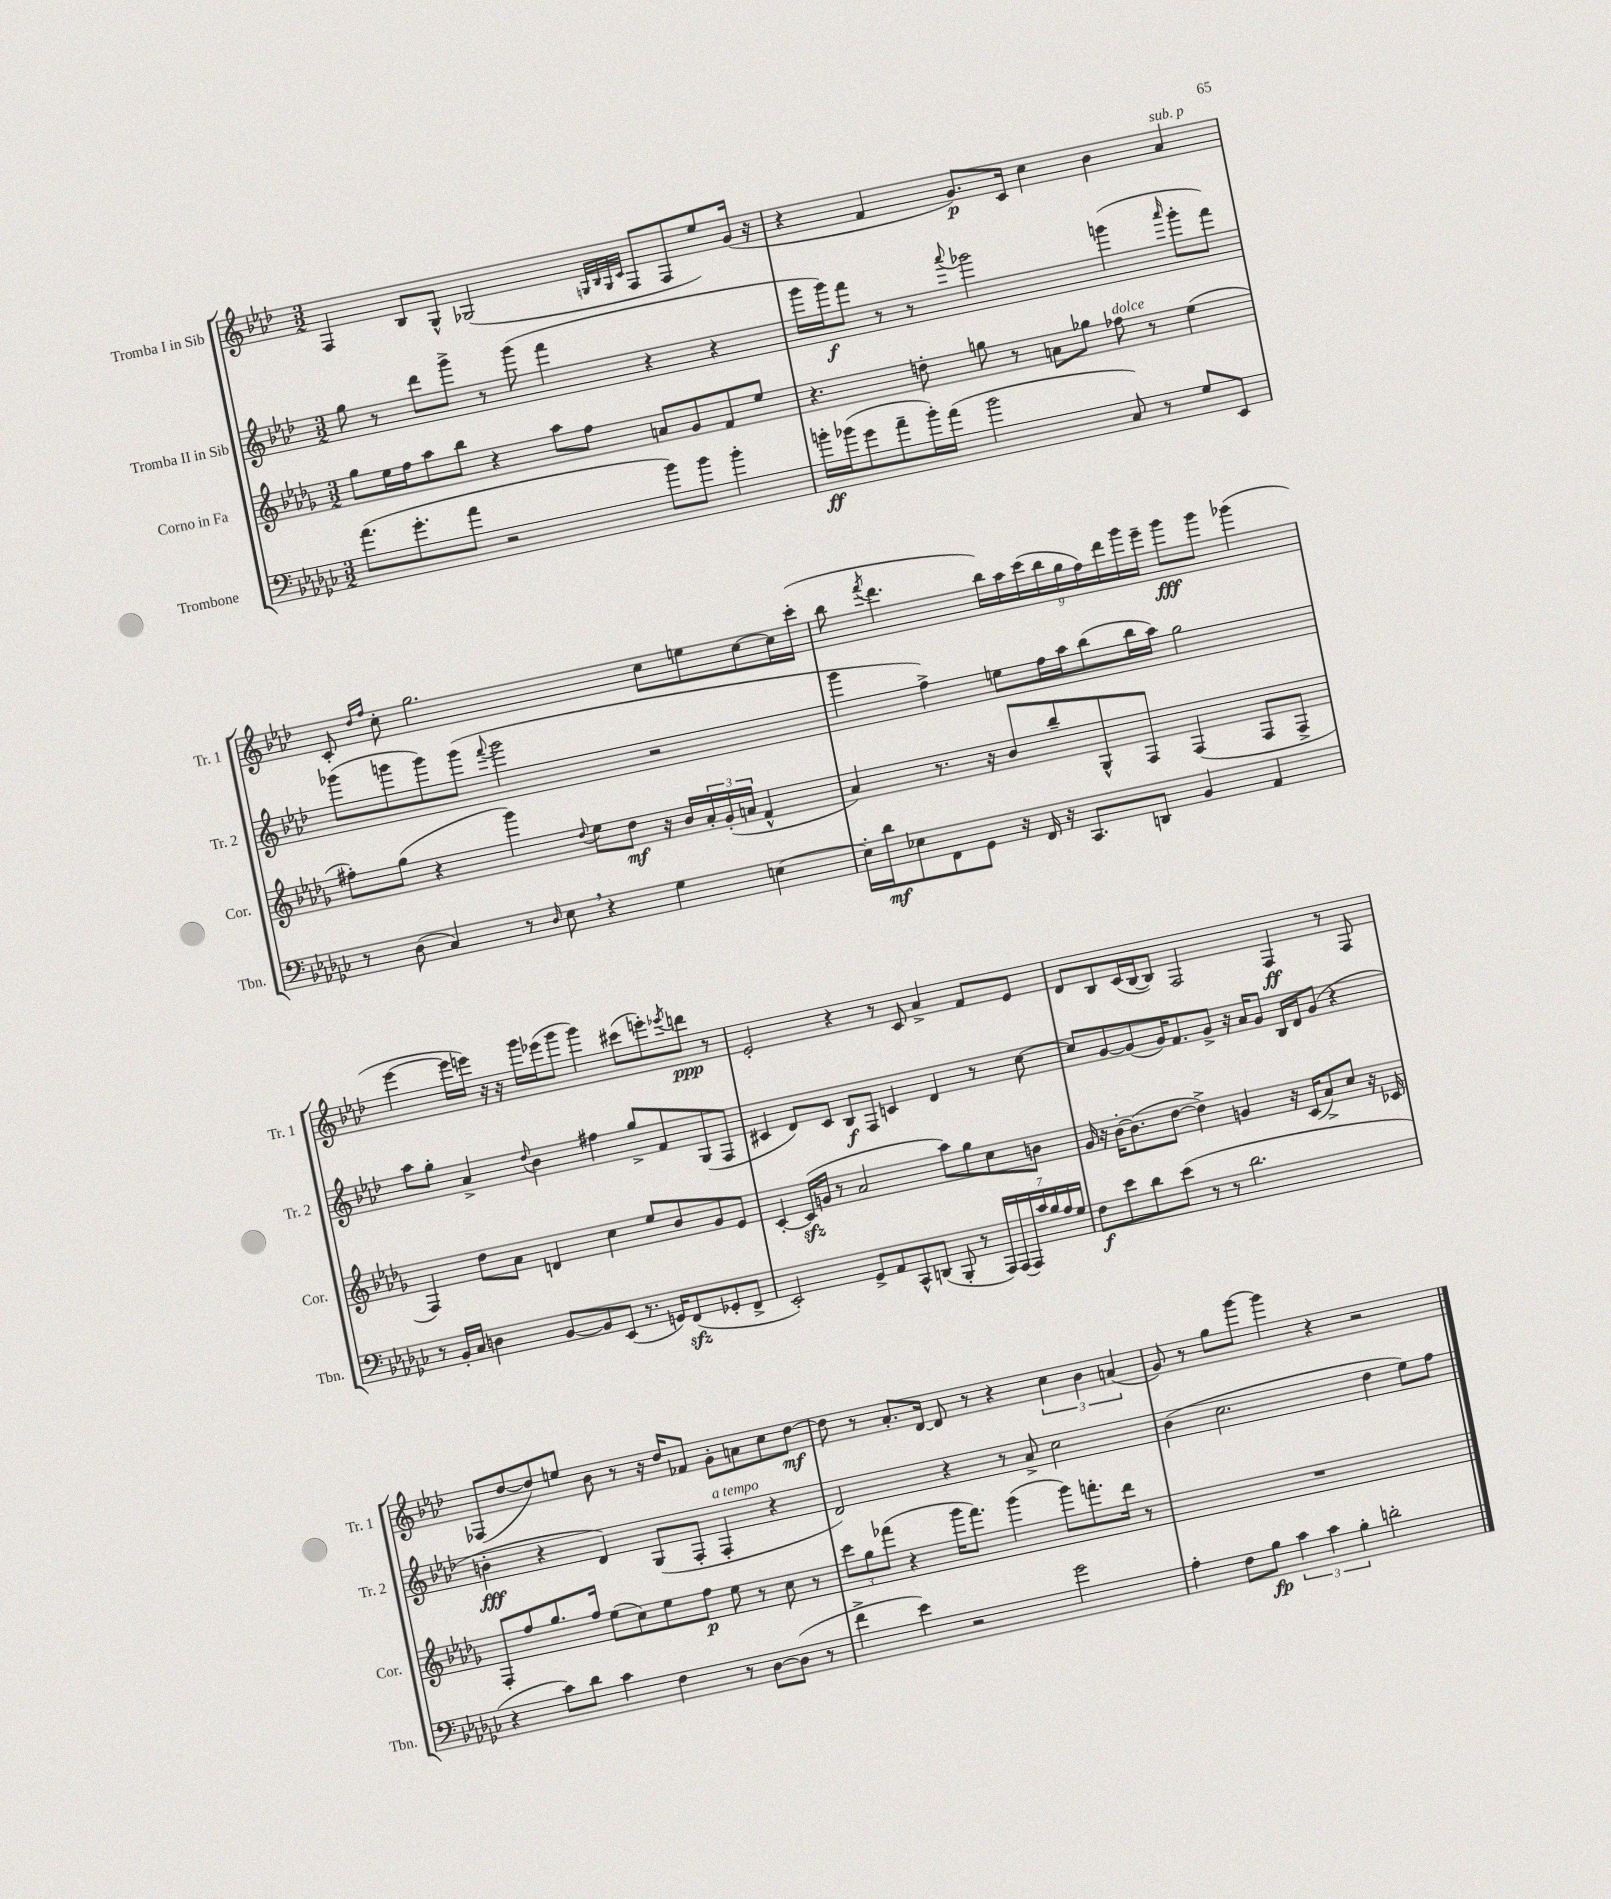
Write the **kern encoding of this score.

**kern	**kern	**kern	**kern
*staff4	*staff3	*staff2	*staff1
*clefF4	*clefG2	*clefG2	*clefG2
*k[b-e-a-d-g-c-]	*k[b-e-a-d-g-]	*k[b-e-a-d-]	*k[b-e-a-d-]
*M3/2	*M3/2	*M3/2	*M3/2
(8.a-\L	8gg-\L	8gg\	4F/
.	16ee-\L	8r	.
8.g-'\	16ff\J	.	.
.	8aa-\	8ddd-\L	8B-/L
8a-\J	8bb-\J	8ggg^\J	8G^^/J
2r	4r	8r	(2G-/
.	.	(8ggg\	.
.	8aa-\L	4fff\	.
.	8ff\J	.	.
.	.	.	32qqG/LLL
.	.	.	32qqB-/
.	.	.	32qqG/
.	.	.	32qqc/JJJ
8b-\L)	8a/L	4r	8F/L
8b-\J	8g-/	.	8F/
4b-'\	8f/	4r	8ee-/)
.	8ee-/J	.	(16g/Jk
.	.	.	16r
=	=	=	=
16b'\LL	4.r	16ggg\LL	4r
(16b-\J	.	16ggg\J)	.
8g-\	.	8fff\J	.
8a-~\	.	8r	4f/
16b-'\L)	8dd'\	8r	.
(16a-\JJ	.	.	.
.	.	8qqaaa-/	.
2b-\	8gg\	2ggg-\	8.g/L)
.	8r	.	.
.	.	.	16c/Jk
.	8a\L	.	4cc\
.	8gg-\J	.	.
8C-/)	8ff-\	(4ggg\	4b-\
8r	8r	.	.
.	.	16qqaaa-/	.
8G-/L	(4ee-\	8ggg'\L	4a-/
8EE-/J	.	8fff\J)	.
=	=	=	=
8r	8ff#'\L)	(8ggg-\L	8c'/
.	.	.	16qqdd-/LL
.	.	.	16qqff/JJ
(8D-\	(8gg-\J	8ggg\	8cc'\
4C-/)	4r	8ggg\)	2.gg\
.	.	(8ggg\J	.
.	.	8qqfff/	.
8r	4ggg-\)	2ggg\	.
16qqD-/	.	.	.
8E-\	.	.	.
.	8qqdd-/	.	.
4r	8ee-\L	.	.
.	8dd-\J	.	.
4G-\	16r	2r	8cc\L
.	16b-/LL	.	.
.	24a-'/	.	8ee\
.	(24g-'/	.	.
.	24a/JJ	.	.
[4E\	4f^^/	.	[8cc\
.	.	.	16cc\]L
.	.	.	(16ccc'\JJ
=	=	=	=
16E'\]LL	4a-/)	4ggg\	8bb-\
16d-\J	.	.	.
.	.	.	8qfff/
8E-\	.	.	4.ddd-\
8FF\	8.r	4ff^\)	.
8GG-\J	.	.	.
.	16r	.	.
16r	8b-/L	8ee\L	18bb-\LL)
.	.	.	18aa-\
16FF/	.	.	.
.	.	.	(18ccc\
16r	8bb-~/	16ff\L	.
.	.	.	18bb-\
8.CC-/L	.	16aa-\J	.
.	.	.	18gg\
.	8G-^^/	(8bb-\	.
.	.	.	18ff\)
.	.	.	18ddd-\
8DD/J	8F/J	16bb-\L	.
.	.	.	18ggg\
.	.	16aa-\JJ)	.
.	.	.	18eee-~\JJ
4BB-/	(4F/	2gg\	8ggg\L
.	.	.	8ggg\J
4AA-/	8F/L	.	(4ggg-\
.	8F^/J	.	.
=	=	=	=
8r	4F/)	8aa-\L	[4eee-\
16BB-'/LL	.	8gg'\J	.
16C-/JJ	.	.	.
4D\	8dd-\L	4a-^/	16eee-\]LL
.	.	.	16eee\JJ)
.	8a-\J	.	16r
.	.	.	16r
.	.	8qqdd-/	.
[8BB-/L	4d/	4b-\	16ggg\LL
.	.	.	(16eee-\J
8BB-/]	.	.	8ggg\J
(8EE-/J	4cc\	4ff#\	4ggg\)
8.r	.	.	.
.	8ee-/L	8gg^/L	(8ccc#\L
16GG/LK)	.	.	.
(8FF/	8b-/	8f/	8eee'\)
.	.	.	8qeee-/
8GG-'/	8g-/	(8G/	8ddd\J
8FF^/J	8e-/J	8F/J	8r
=	=	=	=
2EE-'/)	[4c'/	4c#/	2e-'/
.	(16c/]LL	8d-/L)	.
.	16g/JJ	.	.
.	8r	8c#/J	.
8GG-^/L	2a-/	8B-/L	4r
8AA-/	.	8F/J	.
8CC-^^/	.	4c/	8r
(8DD/J	.	.	8c/
8BBB-'/	8aa-\L)	4d-/	4a-^/
8r	8gg-\	.	.
28AAA-/LL)	8cc\	8r	8f/L
(28AAA-/	.	.	.
28AAA-/)	.	.	.
28c-/	.	.	.
.	8b\J	[8cc\	8e-/J
28B-/	.	.	.
28A-/	.	.	.
28G-/JJ	.	.	.
=	=	=	=
8F\L	16g-/	8cc/]L	8d-/L
.	16r	.	.
8e-\	[16b-'\LK	[8g/	8B-/
.	(8.b-\]	.	.
8d-\	.	(8g/]	(16c/L
.	.	.	[16B-/J
(8e-\J	[8dd-\J	16g/K)	8B-/]J)
.	.	8.f/	.
8r	4dd-^\])	.	2F/
8r	.	8g^/J	.
2.d-\	4g/	16r	.
.	.	16a-/LK	.
.	.	8g/J	.
.	16r	16B-/LL	4F/
.	(16c/LK	16d-/J	.
.	8a-^/)	(8g/J	.
.	8cc/J	4r	8r
.	16r	.	8F/
.	16c-/	.	.
=	=	=	=
4r	8F'/L	4b'\	(8F-/L
.	8ff/	.	[8dd-/
8c-\L)	8.gg-/	4r	8dd-/])
8d-\J	.	.	8ee/J
.	16ff/Jk	.	.
4c-\	(8ee-\L	4d-/)	8b-\
.	8cc\)	.	8r
4F\	8ee-\	(8G/L	16r
.	.	.	16dd-/LK
.	8ff\J	8F'/J	8f-/J
8r	8ee-\	4F'/	8g'\L
[8D-\L	8r	.	8a\
(8D-\]J	8cc\	4r	8cc\
8r	8r	.	[8dd-\J
=	=	=	=
4f^\	12ccc\L	2d-/)	8dd-\]
.	12gg-\	.	.
.	.	.	8r
.	(12fff-\J	.	.
4e-\)	4r	.	8.a-'/L
.	.	.	[16d-/Jk
2r	16ggg-\LK	4r	8d-/]
.	8.fff-\J)	.	.
.	.	.	8r
.	(4ggg-\	8r	4r
.	.	8a-^/	.
2g-\	8ggg-\L)	2cc\	6cc\
.	8.fff'\	.	.
.	.	.	6b-\
.	16ddd-\Jk	.	.
.	.	.	(6a/
.	8r	.	.
=	=	=	=
4A-'\	1.r	(4b-\	8g/)
.	.	.	8r
8F\L	.	2.cc\	8gg\L
8B-\J	.	.	[8ggg\J
6c-\	.	.	4ggg\]
6c-\	.	.	.
.	.	.	4r
6B-'\	.	.	.
2d'\	.	4dd-\	2r
.	.	8ee-\L)	.
.	.	8ff\J	.
==	==	==	==
*-	*-	*-	*-
